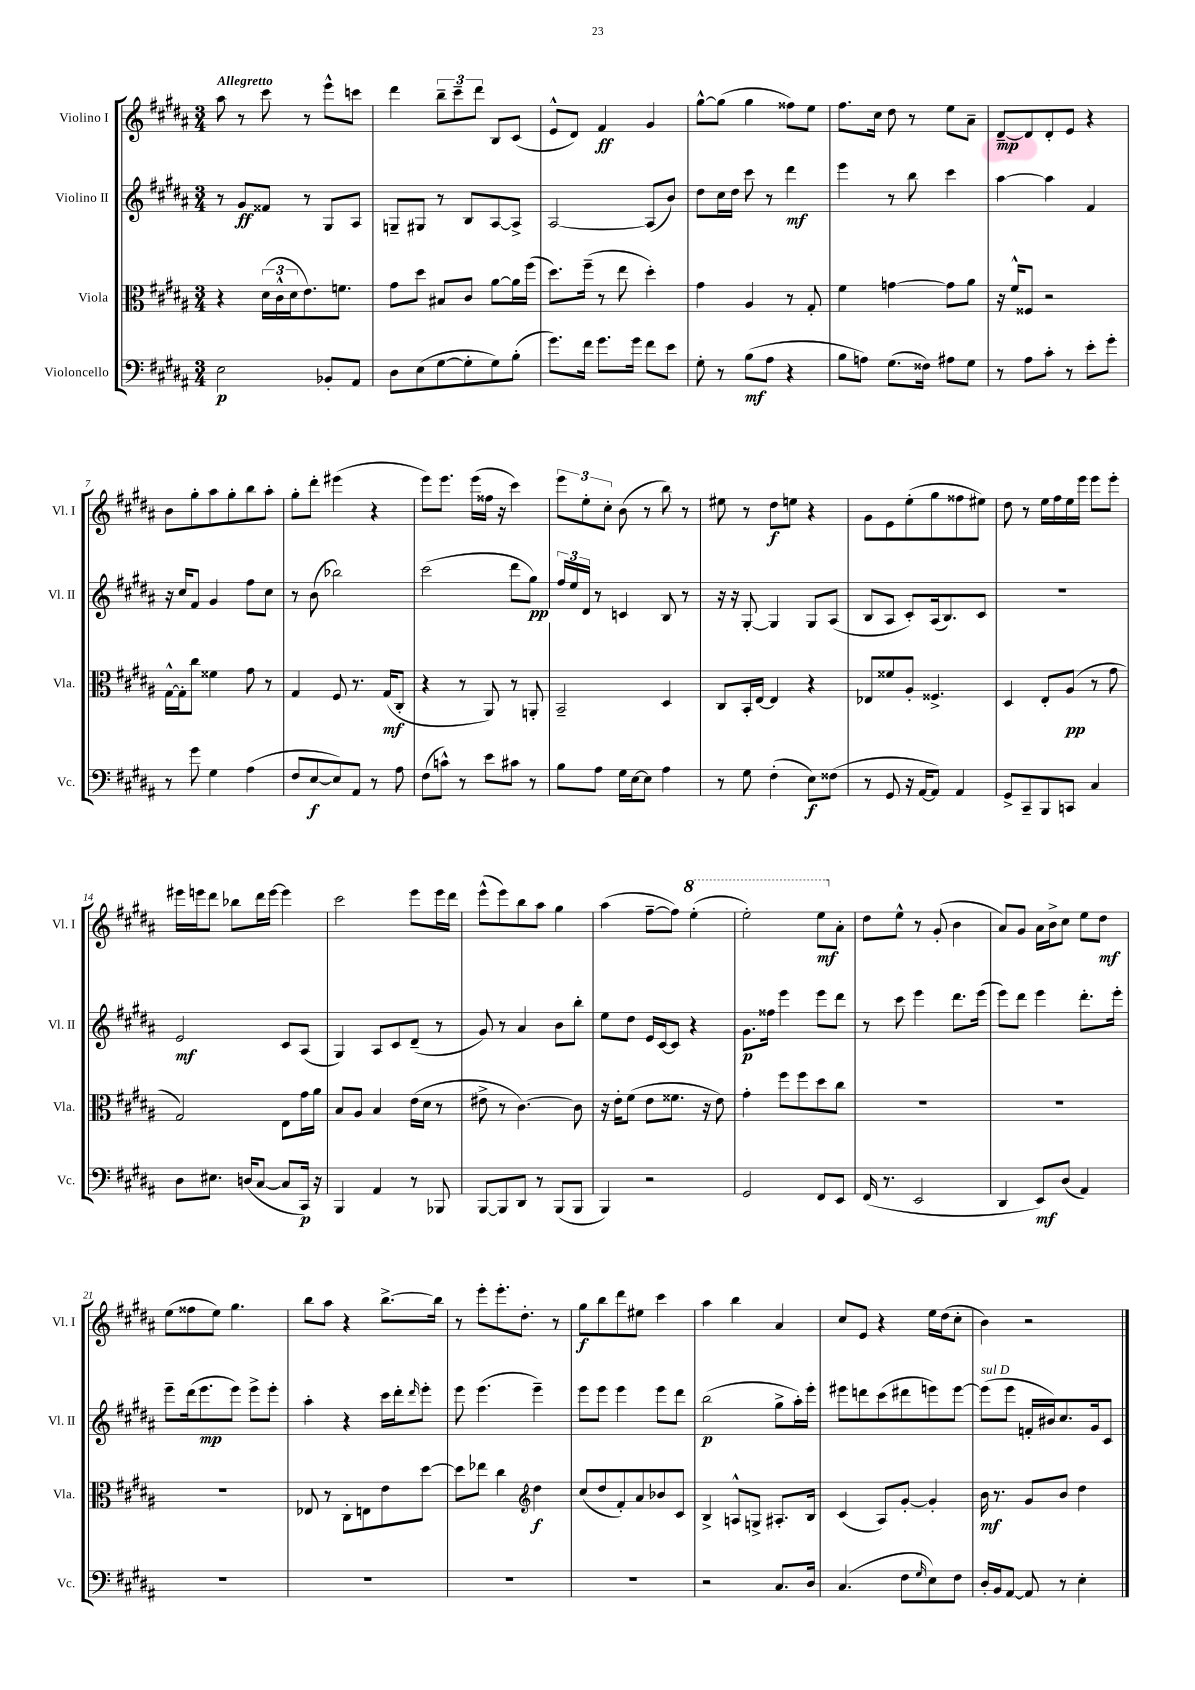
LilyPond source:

<<
\new StaffGroup <<
\new Staff = "s0" \with { instrumentName = "Violino I" shortInstrumentName = "Vl. I" } {
    \clef treble \key b \major \numericTimeSignature \time 3/4 \tempo "Allegretto"
    ais''8 r8 cis'''8 r8 e'''8-^ c'''8 |
    dis'''4 \tuplet 3/2 { b''8-- cis'''8-- dis'''8 } b8 cis'8( |
    e'8-^ dis'8) fis'4\ff gis'4 |
    gis''8~-^ gis''8( gis''4 fisis''8) e''8 |
    fis''8. cis''16 dis''8 r8 e''8 ais'8-- |
    dis'8~--\mp dis'8 dis'8-. e'8 r4 |
    b'8 gis''8-. ais''8 gis''8-. b''8 ais''8-. |
    gis''8-. dis'''8-. eis'''4( r4 |
    e'''8) e'''8. e'''16( fisis''16 r16 cis'''4) |
    \tuplet 3/2 { e'''8 e''8-. cis''8-. } b'8( r8 b''8) r8 |
    eis''8 r8 dis''8\f e''8 r4 |
    gis'8 e'8 e''8-.( gis''8 fisis''8 eis''8) |
    dis''8 r8 e''16 fis''16 e''16 e'''16 e'''8 e'''8-. |
    eis'''16 e'''16 dis'''8 bes''8 dis'''16 e'''16~ e'''4 |
    cis'''2 e'''8 e'''16 dis'''16 |
    e'''8-^( e'''8) b''8 ais''8 gis''4 |
    ais''4( fis''8~-- fis''8) \ottava #1 e'''4-.( |
    e'''2-.) e'''8\mf \ottava #0 ais'8-. |
    dis''8 e''8-^ r8 gis'8-.( b'4 |
    ais'8) gis'8 ais'16 b'16-> cis''8 e''8 dis''8\mf |
    e''8( fisis''8 e''8) gis''4. |
    b''8 ais''8 r4 b''8.~-> b''16 |
    r8 e'''8-. e'''8.-. dis''8.-. r8 |
    gis''8\f b''8 dis'''8 eis''8 cis'''4 |
    ais''4 b''4 ais'4 |
    cis''8 e'8 r4 e''16 dis''16( cis''8-. |
    b'4) r2 \bar "|." |
}
\new Staff = "s1" \with { instrumentName = "Violino II" shortInstrumentName = "Vl. II" } {
    \clef treble \key b \major \numericTimeSignature \time 3/4
    r8 gis'8\ff fisis'8 r8 gis8 ais8 |
    g8-- gis8 r8 b8 ais8~ ais8-> |
    ais2~ ais8( b'8) |
    dis''8 cis''16 dis''16 cis'''8 r8 dis'''4\mf |
    e'''4 r8 b''8 cis'''4 |
    ais''4~ ais''4 fis'4 |
    r16 cis''16 fis'8 gis'4 fis''8 cis''8 |
    r8 b'8( bes''2) |
    cis'''2( dis'''8 gis''8\pp) |
    \tuplet 3/2 { fis''16 e''16 dis'16 } r8 c'4 b8 r8 |
    r16 r16 gis8~-. gis4 gis8 ais8( |
    b8 ais8 cis'8-.) ais16( b8.) cis'8 |
    R2. |
    e'2\mf cis'8 ais8( |
    gis4) ais8 cis'8 dis'8--( r8 |
    gis'8) r8 ais'4 b'8 b''8-. |
    e''8 dis''8 e'16 cis'16~ cis'8 r4 |
    gis'8.\p fisis''16 e'''4 e'''8 dis'''8 |
    r8 cis'''8 e'''4 dis'''8. e'''16( |
    e'''8) dis'''8 e'''4 dis'''8.-. e'''16-. |
    e'''8-- dis'''16( e'''8.\mp e'''8) e'''8-> e'''8-. |
    ais''4-. r4 cis'''16 dis'''16-. \grace { dis'''16 } e'''8-. |
    e'''8 e'''4.( e'''4--) |
    e'''8 e'''8 e'''4 e'''8 dis'''8 |
    b''2\p( gis''8-> ais''16-.) e'''16-. |
    eis'''8 d'''8 cis'''8( dis'''8 e'''8) e'''8~ |
    e'''8^\markup { \italic "sul D" }( e'''8 f'16-. bis'16) cis''8. gis'16 cis'8 \bar "|." |
}
\new Staff = "s2" \with { instrumentName = "Viola" shortInstrumentName = "Vla." } {
    \clef alto \key b \major \numericTimeSignature \time 3/4
    r4 \tuplet 3/2 { dis'16( cis'16-^ dis'16 } e'8.) f'8. |
    gis'8 dis''8 bis8 cis'8 ais'8~ ais'16 fis''16( |
    dis''8.) fis''16--( r8 e''8 dis''4-.) |
    gis'4 ais4 r8 gis8-. |
    fis'4 g'4~ g'8 ais'8 |
    r16 fis'16-^ fisis8 r2 |
    gis16~-^ gis16-. cis''8 fisis'4 gis'8 r8 |
    gis4 fis8 r8. gis16\mf( cis8-. |
    r4 r8 ais,8) r8 a,8-. |
    b,2-- dis4 |
    cis8 b,16-. e16~ e4 r4 |
    ees8 fisis'8 ais8-. fisis4.-> |
    dis4 e8-. ais8\pp( r8 gis'8 |
    gis2) e8 gis'16 ais'16 |
    b8 ais8 b4 e'16( dis'16 r8 |
    eis'8-> r8 cis'4.~) cis'8 |
    r16 e'16-. fis'8( e'8 fisis'8. r16 e'8) |
    gis'4-. fis''8 fis''8 dis''8 cis''8 |
    R2. |
    R2. |
    R2. |
    ees8 r8 cis8-. e8 e'8 dis''8~ |
    dis''8 ees''8 cis''4 \clef treble dis''4\f |
    cis''8( dis''8 fis'8-.) ais'8 bes'8 cis'8 |
    b4-> a8-^ g8-> ais8.-. b16 |
    cis'4( ais8) gis'8~-. gis'4-. |
    b'16\mf r8. gis'8 b'8 dis''4 \bar "|." |
}
\new Staff = "s3" \with { instrumentName = "Violoncello" shortInstrumentName = "Vc." } {
    \clef bass \key b \major \numericTimeSignature \time 3/4
    e2\p bes,8-. ais,8 |
    dis8 e8( gis8~ gis8-. gis8) b8-.( |
    gis'8.) fis'16 gis'8. gis'16 fis'8 e'8 |
    gis8-. r8 b8\mf( ais8 r4 |
    b8 a8) gis8.( fisis16) ais8 gis8 |
    r8 ais8 cis'8-. r8 e'8-. gis'8-. |
    r8 gis'8 gis4 ais4( |
    fis8 e8~\f e8) ais,8 r8 ais8 |
    fis8( c'8-^) r8 e'8 cis'8 r8 |
    b8 ais8 gis16 e16~ e8 ais4 |
    r8 gis8 fis4-.( e8\f) fisis8( |
    r8 gis,8 r16 ais,16~ ais,8) ais,4 |
    gis,8-> cis,8-- b,,8 c,8 cis4 |
    dis8 eis8. d16( cis8~ cis8 cis,16\p) r16 |
    b,,4 ais,4 r8 bes,,8 |
    b,,8~ b,,8 dis,8 r8 b,,8( b,,8 |
    b,,4) r2 |
    gis,2 fis,8 e,8 |
    fis,16( r8. e,2 |
    dis,4 e,8\mf) dis8( ais,4) |
    R2. |
    R2. |
    R2. |
    R2. |
    r2 cis8. dis16 |
    cis4.( fis8 \grace { gis16 } e8) fis8 |
    dis16-. b,16 ais,8~ ais,8 r8 e4-. \bar "|." |
}
>>
>>
